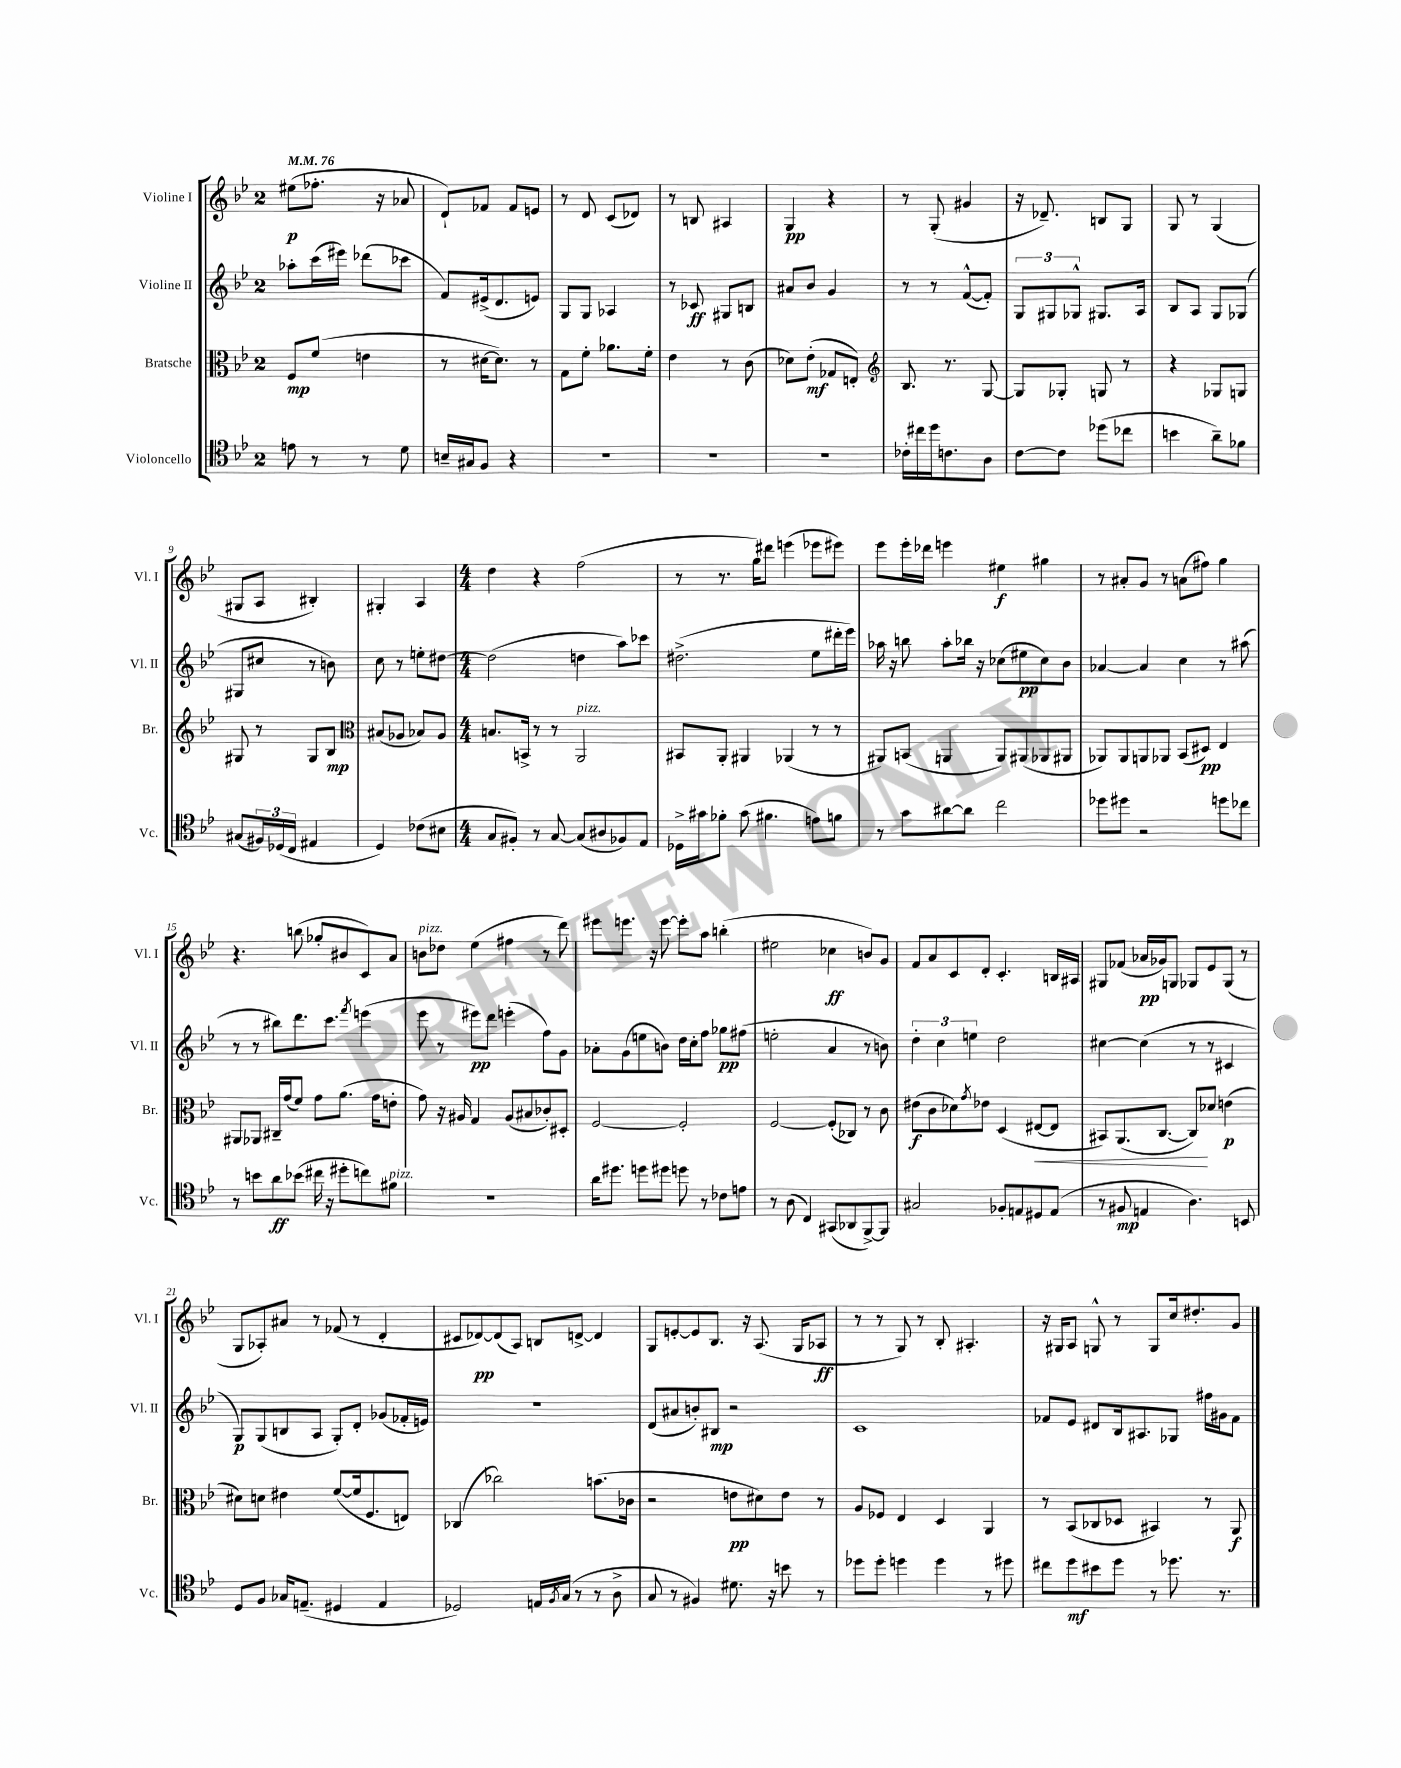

**kern	**dynam	**kern	**dynam	**kern	**dynam	**kern	**dynam
*part4	*part4	*part3	*part3	*part2	*part2	*part1	*part1
*staff4	*staff4	*staff3	*staff3	*staff2	*staff2	*staff1	*staff1
*I"Violoncello	*	*I"Bratsche	*	*I"Violine II	*	*I"Violine I	*
*I'Vc.	*	*I'Br.	*	*I'Vl. II	*	*I'Vl. I	*
*clefC4	*	*clefC3	*	*clefG2	*	*clefG2	*
*k[b-e-]	*	*k[b-e-]	*	*k[b-e-]	*	*k[b-e-]	*
*M2/4	*	*M2/4	*	*M2/4	*	*M2/4	*
*MM76	*	*MM76	*	*MM76	*	*MM76	*
=1	=1	=1	=1	=1	=1	=1	=1
8en\	.	8F/L	mp	8aa-X'\L	.	(8ee#X\L	p
8r	.	(8f/J	.	(16ccc\L	.	8.ff-X'\J	.
.	.	.	.	16eee#X\JJ)	.	.	.
8r	.	4en\	.	(8ddd-X\L	.	.	.
.	.	.	.	.	.	16r	.
8d\	.	.	.	8ccc-X\J	.	8a-X/	.
=2	=2	=2	=2	=2	=2	=2	=2
16Bn~/LL	.	8r	.	8f/L)	.	8d`/L)	.
16G#X/J	.	.	.	.	.	.	.
8F/J	.	[16d#X\KL	.	(16e#X^/k	.	8f-X/J	.
.	.	8.d#\J])	.	8.d/	.	.	.
4r	.	.	.	.	.	8f-/L	.
.	.	8r	.	8en/J)	.	8en/J	.
=3	=3	=3	=3	=3	=3	=3	=3
2r	.	8G\L	.	8G/L	.	8r	.
.	.	8f'\J	.	8G/J	.	8d/	.
.	.	8.a-X\L	.	4A-X/	.	(8c/L	.
.	.	.	.	.	.	8d-X/J)	.
.	.	16f'\Jk	.	.	.	.	.
=4	=4	=4	=4	=4	=4	=4	=4
2r	.	4e-\	.	8r	.	8r	.
.	.	.	.	8c-X/	ff	8Bn/	.
.	.	8r	.	8G#X/L	.	4A#X/	.
.	.	(8c\	.	8Bn/J	.	.	.
=5	=5	=5	=5	=5	=5	=5	=5
2r	.	8d-X\L)	.	8a#X/L	.	4G/	pp
.	.	(8e-'\J	mf	8b-/J	.	.	.
.	.	8G-X/L	.	4g/	.	4r	.
.	.	8En'/J)	.	.	.	.	.
=6	=6	=6	=6	=6	=6	=6	=6
*	*	*clefG2	*	*	*	*	*
16c-X'\LL	.	8.B-/	.	8r	.	8r	.
16cc#X\	.	.	.	.	.	.	.
16dd\J	.	.	.	8r	.	(8G'/	.
8.cn\	.	8.r	.	.	.	.	.
.	.	.	.	([8f^^/L	.	4g#X/	.
8A\J	.	[8G/	.	8f'/J])	.	.	.
=7	=7	=7	=7	=7	=7	=7	=7
[8c\L	.	8G/L]	.	12G/L	.	16r	.
.	.	.	.	.	.	8.d-X~/)	.
.	.	.	.	12G#X/	.	.	.
8c\J]	.	8G-X'/J	.	.	.	.	.
.	.	.	.	12G-X^^/J	.	.	.
(8dd-X\L	.	8Gn/	.	8.G#X/L	.	8Bn/L	.
8cc-X\J	.	8r	.	.	.	8G/J	.
.	.	.	.	16A/Jk	.	.	.
=8	=8	=8	=8	=8	=8	=8	=8
4bn\	.	4r	.	8B-/L	.	8G/	.
.	.	.	.	8A/J	.	8r	.
8a~\L)	.	8G-X/L	.	8G/L	.	(4G/	.
8f-X\J	.	8Gn/J	.	(8G-X/J	.	.	.
!!LO:LB:g=z
=9	=9	=9	=9	=9	=9	=9	=9
(8G#X/L	.	8G#X/	.	8G#X/L	.	8G#X/L	.
24F#X/L)	.	8r	.	8cc#X/J	.	8A/J	.
(24D-X/	.	.	.	.	.	.	.
24C/JJ	.	.	.	.	.	.	.
4E#X/	.	8G#/L	.	8r	.	4B#X'/)	.
.	.	8B-/J	mp	8bn\)	.	.	.
=10	=10	=10	=10	=10	=10	=10	=10
*	*	*clefC3	*	*	*	*	*
4D/)	.	(8B#X/L	.	8cc\	.	4G#X'/	.
.	.	8A-X/J	.	8r	.	.	.
(8c-X\L	.	8B-X/L)	.	8een'\L	.	4A/	.
8B#X\J	.	8A-/J	.	[8dd#X\J	.	.	.
=11	=11	=11	=11	=11	=11	=11	=11
*M4/4	*	*M4/4	*	*M4/4	*	*M4/4	*
8G/L	.	8.Bn/L	.	(2dd#\]	.	4dd\	.
8F#X'/J)	.	.	.	.	.	.	.
.	.	16BBn^/Jk	.	.	.	.	.
8r	.	8r	.	.	.	4r	.
[8G/	.	8r	.	.	.	.	.
!	!	!LO:TX:a:i:t=pizz.	!	!	!	!	!
(8G/L]	.	2AA/	.	4ddn\	.	(2ff\	.
8A#X/	.	.	.	.	.	.	.
8F-X/)	.	.	.	8aa\L)	.	.	.
8E-/J	.	.	.	8ccc-X\J	.	.	.
=12	=12	=12	=12	=12	=12	=12	=12
16D-X^\LL	.	8BB#X/L	.	(2.dd#X^\	.	8r	.
16g#X\J	.	.	.	.	.	.	.
8f-X'\J	.	8AA'/J	.	.	.	8.r	.
(8g#\	.	4AA#X/	.	.	.	.	.
.	.	.	.	.	.	16gg\KL)	.
4.f#X\	.	.	.	.	.	8ddd#X\J	.
.	.	(4AA-X/	.	.	.	(4eeen\	.
8en\L)	.	8r	.	8ee-\L	.	8eee-X\L	.
8fn\J	.	8r	.	16ddd#X'\L	.	8eee#X\J)	.
.	.	.	.	16eee-\JJ)	.	.	.
=13	=13	=13	=13	=13	=13	=13	=13
8r	.	8AA#X/L)	.	16aa-X\	.	8eee-\L	.
.	.	.	.	16r	.	.	.
8g\L	.	(8BBn/J	.	8bbn\	.	16eee-'\L	.
.	.	.	.	.	.	16ddd-X\JJ	.
[8a#X\	.	4AAn/	.	8aa-'\L	.	4eeen\	.
8a#\J]	.	.	.	16bb-X\Jk	.	.	.
.	.	.	.	16r	.	.	.
2cc\	.	8AA/L)	.	(8cc-X\L	.	4ee#X\	f
.	.	(8AA#X/	.	8ee#X\	pp	.	.
.	.	8AA-X/	.	8cc-\)	.	4gg#X\	.
.	.	8AA#X/J	.	8b-\J	.	.	.
=14	=14	=14	=14	=14	=14	=14	=14
8dd-X\L	.	8AA-X/L)	.	[4a-X/	.	8r	.
8dd#X\J	.	8AA-/	.	.	.	8a#X'/L	.
2r	.	8AAn/	.	4a-/]	.	8g/J	.
.	.	8AA-X/J	.	.	.	8r	.
.	.	(8BB-/L	.	4cc\	.	(8an\L	.
.	.	8D#X/J)	pp	.	.	8ff#X\J)	.
8ddn\L	.	4E-/	.	8r	.	4gg\	.
8cc-X\J	.	.	.	(8aa#X\	.	.	.
!!LO:LB:g=z
=15	=15	=15	=15	=15	=15	=15	=15
8r	.	8AA#X/L	.	8r	.	4.r	.
8bn\L	.	8AA-X/J	.	8r	.	.	.
8a\	ff	16C#X~/LL	.	8bb#X\L)	.	.	.
.	.	(16g/J	.	.	.	.	.
(8b-X\J	.	8f/J)	.	8.ddd\	.	(8bbn\	.
16cc#X\	.	8g\L	.	.	.	8gg-X'/L	.
16r	.	.	.	8.ccc\J	.	.	.
8dd#X'\L	.	(8.a\J	.	.	.	8b#X/	.
.	.	.	.	8qfff/	.	.	.
8ccn\)	.	.	.	(4eeen\	.	8c/)	.
.	.	16g\KL	.	.	.	.	.
!LO:TX:a:i:t=pizz.	!	!	!	!	!	!	!
8f#X\J	.	8en'\J	.	.	.	8a/J	.
=16	=16	=16	=16	=16	=16	=16	=16
!	!	!	!	!	!	!LO:TX:a:i:t=pizz.	!
1r	.	8g\)	.	8eee-\	.	8bn\L	.
.	.	16r	.	8r	.	8dd-X\J	.
.	.	16A#X/	.	.	.	.	.
.	.	4G/	.	8eee#X\L)	pp	(4ee-\	.
.	.	.	.	8ddd\J	.	.	.
.	.	(8A#/L	.	(4eeen'\	.	4ff#X\	.
.	.	8B#X/	.	.	.	.	.
.	.	8c-X'/)	.	8ff\L)	.	8r	.
.	.	8D#X'/J	.	8g\J	.	8ddd\)	.
=17	=17	=17	=17	=17	=17	=17	=17
16a\KL	.	[2F/	.	8a-X'\L	.	8eee#X\L	.
8.dd#X\J	.	.	.	.	.	.	.
.	.	.	.	(8g\	.	8.eeen\J	.
8ddn\L	.	.	.	8een\	.	.	.
.	.	.	.	.	.	16r	.
8dd#X\J	.	.	.	8bn\J)	.	[8eee\	.
8ddn\	.	2F'/]	.	16dd\LL	.	8eee'\L]	.
.	.	.	.	16cc'\J	.	.	.
8r	.	.	.	8ff\J	.	8aa\J	.
8c-X\L	.	.	.	8gg-X\L	pp	(4bbn'\	.
8en\J	.	.	.	(8ff#X\J	.	.	.
=18	=18	=18	=18	=18	=18	=18	=18
8r	.	[2F/	.	2een'\	.	2ee#X\	.
(8A\	.	.	.	.	.	.	.
4C/)	.	.	.	.	.	.	.
(8GG#X/L	.	(8F'/L]	.	4a/	.	4cc-X\	ff
8AA-X/	.	8C-X/J)	.	.	.	.	.
[8FF^/)	.	8r	.	8r	.	8bn/L)	.
8FF/J]	.	8c\	.	8bn\)	.	8g/J	.
=19	=19	=19	=19	=19	=19	=19	=19
2G#X/	.	(8e#X\L	f	6dd'\	.	8f/L	.
.	.	8c\	.	.	.	8a/	.
.	.	.	.	6cc\	.	.	.
.	.	8d-X\)	.	.	.	8c/	.
.	.	.	.	6een\	.	.	.
.	.	8qg/	.	.	.	.	.
.	.	8e-X\J	.	.	.	8d'/J	.
8F-X'/L	.	(4D/	.	2dd\	.	4.c'/	.
8En/	.	.	.	.	.	.	.
!	!	!	!LO:HP:b	!	!	!	!
8D#X/	.	[8E#X/L	<	.	.	.	.
(8E/J	.	8E#/J]	.	.	.	16Bn/LL	.
.	.	.	.	.	.	16A#X/JJ	.
=20	=20	=20	=20	=20	=20	=20	=20
8r	.	8BB#X/L)	.	[4cc#X\	.	8G#X/L	.
8F#X/	mp	(8.AA/	.	.	.	(8f-X/J	.
4En/	.	.	.	(4cc#\]	.	16a-X/LL	pp
.	.	[8.C/J	.	.	.	16g-X/J)	.
.	.	.	.	.	.	8Gn/J	.
4.A\)	.	8C/L])	.	8r	.	8G-X/L	.
.	.	8d-X/J	[	8r	.	8e-/	.
.	.	(4en\	p	4c#X/	.	(8G-/J	.
8BBn/	.	.	.	.	.	8r	.
!!LO:LB:g=z
=21	=21	=21	=21	=21	=21	=21	=21
8D/L	.	8d#X\L)	.	8G/L)	p	8G/L	.
8F/J	.	8dn\J	.	(8G/	.	8A-X'/)	.
16G-X/KL	.	4e#X\	.	8Bn/	.	8a#X/J	.
(8.En~/J	.	.	.	.	.	.	.
.	.	.	.	8A/J	.	8r	.
4D#X/	.	([8f/L	.	8G'/L)	.	(8f-X/	.
.	.	16f/k]	.	8d'/J	.	8r	.
.	.	8.F/	.	.	.	.	.
4E/	.	.	.	(8g-X/L	.	4d'/	.
.	.	8En/J)	.	16f-X'/L	.	.	.
.	.	.	.	16en/JJ)	.	.	.
=22	=22	=22	=22	=22	=22	=22	=22
2D-X/)	.	(4C-X/	.	1r	.	8c#X/L	.
.	.	.	.	.	.	[8d-X/)	pp
.	.	2cc-X\)	.	.	.	(8d-/]	.
.	.	.	.	.	.	8A/J)	.
16En/LL	.	.	.	.	.	8Bn/L	.
8qF/	.	.	.	.	.	.	.
(16G/JJ	.	.	.	.	.	.	.
8r	.	.	.	.	.	[8dn^/J	.
8r	.	(8.bn\L	.	.	.	4d/]	.
8A^\	.	.	.	.	.	.	.
.	.	16c-X\Jk	.	.	.	.	.
=23	=23	=23	=23	=23	=23	=23	=23
8G/	.	2r	.	(8d/L	.	8G/L	.
8r	.	.	.	8a#X/	.	[8en'/	.
4F#X/)	.	.	.	8bn'/)	.	8e/]	.
.	.	.	.	8B#X/J	mp	8.B-/J	.
8.d#X\	.	8en\L	pp	2r	.	.	.
.	.	.	.	.	.	16r	.
.	.	8d#X\)	.	.	.	(8.A/	.
16r	.	.	.	.	.	.	.
8bn\	.	8e\J	.	.	.	.	.
.	.	.	.	.	.	16G/KL	.
8r	.	8r	.	.	.	8A-X/J	ff
=24	=24	=24	=24	=24	=24	=24	=24
8dd-X\L	.	8A/L	.	1c	.	8r	.
8dd-'\J	.	8F-X/J	.	.	.	8r	.
4ddn\	.	4E-/	.	.	.	8G/)	.
.	.	.	.	.	.	8r	.
4dd\	.	4D/	.	.	.	8B-'/	.
.	.	.	.	.	.	4.A#X'/	.
8r	.	4AA/	.	.	.	.	.
8dd#X\	.	.	.	.	.	.	.
=25	=25	=25	=25	=25	=25	=25	=25
8cc#X\L	.	8r	.	8f-X/L	.	16r	.
.	.	.	.	.	.	16G#X/KL	.
8dd\	mf	(8BB-/L	.	8e-/J	.	8A/J	.
8b#X\	.	8C-X/	.	8d#X/L	.	8Gn^^/	.
8dd\J	.	8D-X/J	.	16B-/k	.	8r	.
.	.	.	.	8.A#X/	.	.	.
8r	.	4BB#X/)	.	.	.	8G/L	.
8.dd-X\	.	.	.	8G-X/J	.	16cc/k	.
.	.	.	.	.	.	8.dd#X'/	.
.	.	8r	.	16ff#X\LL	.	.	.
8.r	.	.	.	16g#X\J	.	.	.
.	.	8AA/	f	8f-\J	.	8g/J	.
==	==	==	==	==	==	==	==
*-	*-	*-	*-	*-	*-	*-	*-
